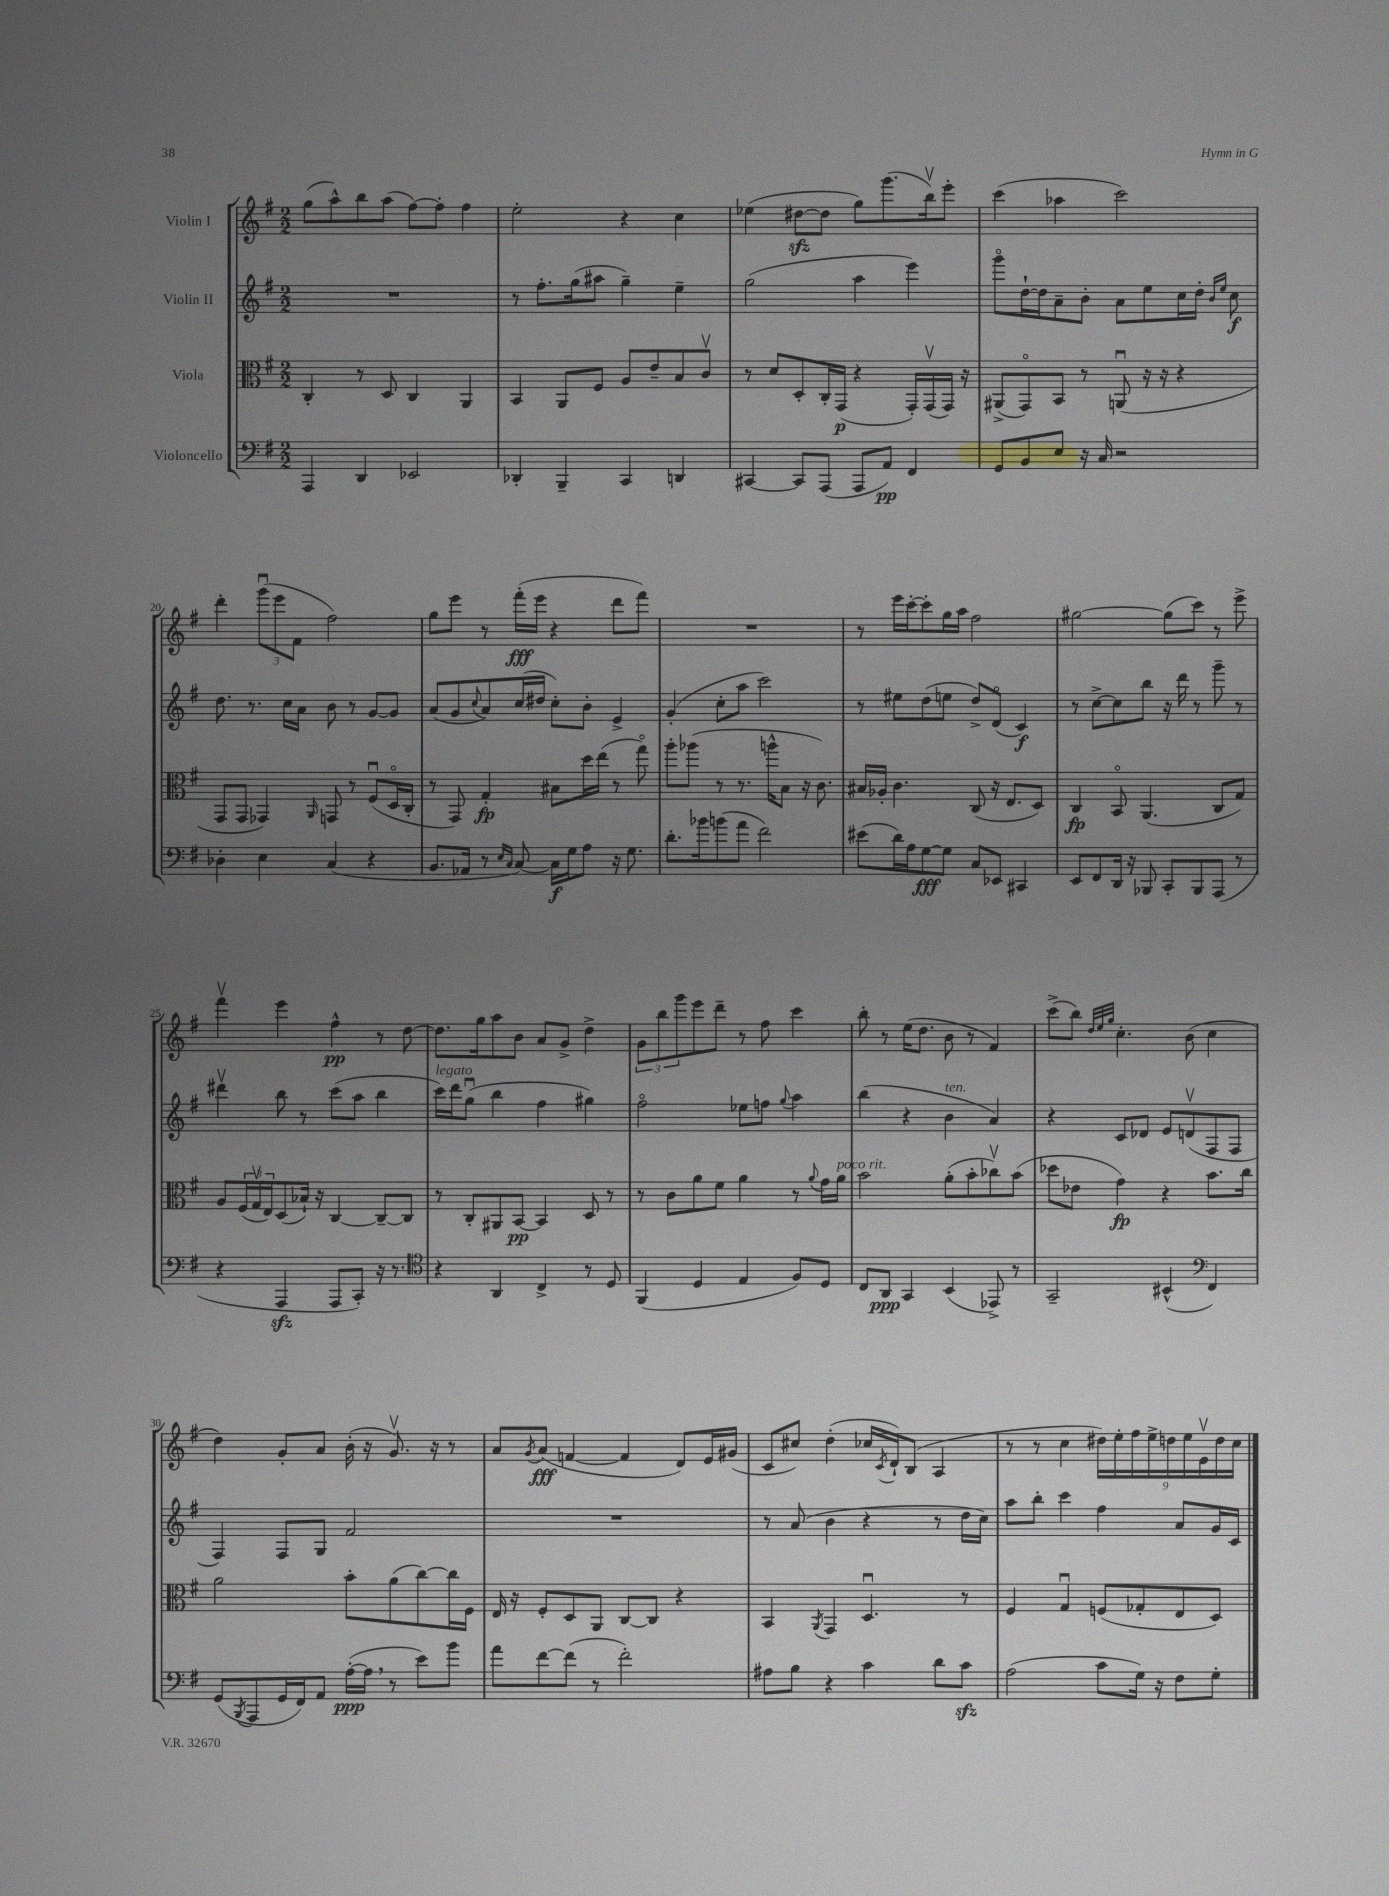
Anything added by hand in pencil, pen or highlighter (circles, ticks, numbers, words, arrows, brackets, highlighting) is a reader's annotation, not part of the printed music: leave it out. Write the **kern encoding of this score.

**kern	**dynam	**kern	**dynam	**kern	**dynam	**kern	**dynam
*part4	*part4	*part3	*part3	*part2	*part2	*part1	*part1
*staff4	*staff4	*staff3	*staff3	*staff2	*staff2	*staff1	*staff1
*I"Violoncello	*	*I"Viola	*	*I"Violin II	*	*I"Violin I	*
*clefF4	*	*clefC3	*	*clefG2	*	*clefG2	*
*k[f#]	*	*k[f#]	*	*k[f#]	*	*k[f#]	*
*M2/2	*	*M2/2	*	*M2/2	*	*M2/2	*
=16	=16	=16	=16	=16	=16	=16	=16
4AAA/	.	4C'/	.	1r	.	(8gg\L	.
.	.	.	.	.	.	8aa^^\)	.
4DD/	.	8r	.	.	.	8bb\	.
.	.	8D/	.	.	.	(8aa\J	.
2EE-X/	.	4C/	.	.	.	[8ff#\L)	.
.	.	.	.	.	.	8ff#'\J]	.
.	.	4AA/	.	.	.	4ff#\	.
=17	=17	=17	=17	=17	=17	=17	=17
4DD-X'/	.	4BB/	.	8r	.	2ee'\	.
.	.	.	.	8.ff#'\L	.	.	.
4BBB~/	.	8AA/L	.	.	.	.	.
.	.	.	.	(16gg\k	.	.	.
.	.	8F#/J	.	8aa#X\J	.	.	.
4CC/	.	8A/L	.	4gg~\)	.	4r	.
.	.	8e~/	.	.	.	.	.
4DDn/	.	8B/	.	4ee~\	.	4cc\	.
.	.	8cv/J	.	.	.	.	.
=18	=18	=18	=18	=18	=18	=18	=18
[4CC#X/	.	8r	.	(2gg\	.	(4ee-X\	.
.	.	8d/L	.	.	.	.	.
8CC#/L]	.	8D'/	.	.	.	[8dd#Xzz\L	.
(8AAA/J	.	16C'/L	.	.	.	8dd#\J]	.
.	.	(16GG/JJ	p	.	.	.	.
8AAA/L	.	4r	.	4aa\	.	8gg\L)	.
8AA/J)	pp	.	.	.	.	(8.ggg\	.
4FF#/	.	16GG'/LL)	.	4eee\)	.	.	.
.	.	(16GGv/	.	.	.	16bbv\k)	.
.	.	16GG/JJ)	.	.	.	8eee'\J	.
.	.	16r	.	.	.	.	.
=19	=19	=19	=19	=19	=19	=19	=19
8GG/L	.	(8AA#X^/L	.	8ggg\L	.	(4ccc\	.
8BB/	.	8GG/)	.	[16dd`\L	.	.	.
.	.	.	.	16dd\J]	.	.	.
8E/J	.	8BB/J	.	8a~\	.	4aa-X\	.
16r	.	8r	.	8b'\J	.	.	.
16C/	.	.	.	.	.	.	.
2r	.	(8AAnu/	.	8a\L	.	2ccc\)	.
.	.	16r	.	8ee\	.	.	.
.	.	16r	.	.	.	.	.
.	.	4r	.	16cc\L	.	.	.
.	.	.	.	16dd'\JJ	.	.	.
.	.	.	.	16qqb/LL	.	.	.
.	.	.	.	16qqee/JJ	.	.	.
.	.	.	.	8cc\	f	.	.
!!LO:LB:g=z
=20	=20	=20	=20	=20	=20	=20	=20
4D-X'\	.	8GG/L	.	8.dd\	.	4ddd'\	.
.	.	8GG/J	.	.	.	.	.
.	.	.	.	8.r	.	.	.
4E\	.	4GG-X/)	.	.	.	(12gggu\L	.
.	.	.	.	.	.	12eee\	.
.	.	.	.	16cc\LL	.	.	.
.	.	.	.	.	.	12f#\J	.
.	.	.	.	16a\JJ	.	.	.
.	.	16qqAA/	.	.	.	.	.
(4C/	.	8GGn/	.	8b\	.	2ff#\)	.
.	.	8r	.	8r	.	.	.
4r	.	(8F#u/L	.	[8g/L	.	.	.
.	.	16D/L	.	8g/J]	.	.	.
.	.	16C'/JJ	.	.	.	.	.
=21	=21	=21	=21	=21	=21	=21	=21
8.BB/L	.	8r	.	(8a/L	.	8gg\L	.
.	.	8GG/)	.	8g/	.	8eee\J	.
16AA-X/Jk	.	.	.	.	.	.	.
.	.	.	.	8qqcc/	.	.	.
8r	.	4G'/	fp	8a/)	.	8r	.
16qqE/LL	.	.	.	.	.	.	.
16qqC/JJ	.	.	.	.	.	.	.
[8C/)	.	.	.	(16cc/L	.	(16fff#'\LL	fff
.	.	.	.	16dd#X/JJ	.	16eee\JJ	.
16C\LL]	f	8B#X\L	.	8cc'\L)	.	4r	.
16G\J	.	.	.	.	.	.	.
8A\J	.	16dd\L	.	8b'\J	.	.	.
.	.	(16ee\JJ	.	.	.	.	.
16r	.	8r	.	4e^/	.	8ddd\L	.
8.G\	.	.	.	.	.	.	.
.	.	8gg\)	.	.	.	8fff#\J)	.
=22	=22	=22	=22	=22	=22	=22	=22
8.d'\L	.	8aa'\L	.	(4g'/	.	1r	.
.	.	(8aa-X\J	.	.	.	.	.
16b-X\k	.	.	.	.	.	.	.
(8bn\	.	8r	.	8cc'\L	.	.	.
8a\J	.	8.r	.	8aa\J	.	.	.
2f#\)	.	.	.	2ccc\)	.	.	.
.	.	16aan^^\KL	.	.	.	.	.
.	.	8B\J	.	.	.	.	.
.	.	16r	.	.	.	.	.
.	.	8.c\)	.	.	.	.	.
=23	=23	=23	=23	=23	=23	=23	=23
(8e#X\L	.	16B#X/LL	.	8r	.	8r	.
.	.	16A-X'/JJ	.	.	.	.	.
16d\L)	.	4.c\	.	8ee#X\L	.	16eee\LL	.
16A\J	.	.	.	.	.	[16ccc'\J	.
[8G\	fff	.	.	(8dd\	.	8ccc'\]	.
8G\J]	.	.	.	8een\J	.	16gg\L	.
.	.	.	.	.	.	16aa\JJ	.
8C/L	.	(8C/	.	8dd^/L)	.	2ff#\	.
8EE-X/J	.	16r	.	(8d/J	.	.	.
.	.	8.E/L	.	.	.	.	.
4CC#X/	.	.	.	4c/)	f	.	.
.	.	8D/J)	.	.	.	.	.
=24	=24	=24	=24	=24	=24	=24	=24
8EE/L	.	4C/	fp	8r	.	[2gg#X\	.
8FF#/	.	.	.	[8cc^\L	.	.	.
16DD/Jk	.	8BB/	.	8cc\]	.	.	.
16r	.	.	.	.	.	.	.
8BBB-X/	.	(4.AA/	.	8bb\J	.	.	.
8CC'/L	.	.	.	16r	.	(8gg#\L]	.
.	.	.	.	16ddd\	.	.	.
8BBB-/	.	.	.	8r	.	8ccc\J)	.
(8AAA/J	.	8C/L	.	8ggg~\	.	8r	.
8r	.	8G/J)	.	8r	.	8eee^\	.
!!LO:LB:g=z
=25	=25	=25	=25	=25	=25	=25	=25
4r	.	8A/L	.	4ddd#Xv\	.	4fff#v\	.
.	.	(24F#/L	.	.	.	.	.
.	.	24Gv/	.	.	.	.	.
.	.	24E/J)	.	.	.	.	.
4AAAzz/	.	(8D/	.	8bb\	.	4eee\	.
.	.	16B-X`/Jk)	.	8r	.	.	.
.	.	16r	.	.	.	.	.
8AAA/L	.	[4C/	.	(8ccc\L	.	4ff#^^\	pp
8CC'/J)	.	.	.	8aa\J	.	.	.
16r	.	8C~/L_	.	4bb\	.	8r	.
8.r	.	.	.	.	.	.	.
.	.	8C/J]	.	.	.	[8dd\	.
=26	=26	=26	=26	=26	=26	=26	=26
*clefC4	*	*	*	*	*	*	*
!	!	!	!	!LO:TX:a:i:t=legato	!	!	!
4r	.	8r	.	16ccc\LL)	.	8.dd\L]	.
.	.	.	.	16ddd\J	.	.	.
.	.	8C'/L	.	(8ggu\J	.	.	.
.	.	.	.	.	.	16gg\k	.
4AA/	.	8AA#X/	.	4bb\	.	8aa\	.
.	.	[8BB/J	pp	.	.	8b\J	.
4C^/	.	4BB/]	.	4ff#\	.	8a/L	.
.	.	.	.	.	.	8g^/J	.
8r	.	8D/	.	4gg#X\)	.	4dd^\	.
8D/	.	8r	.	.	.	.	.
=27	=27	=27	=27	=27	=27	=27	=27
(4FF#/	.	8r	.	2ff#\	.	12g\L	.
.	.	.	.	.	.	12bb\	.
.	.	8c\L	.	.	.	.	.
.	.	.	.	.	.	12ggg\	.
4D/	.	8a\	.	.	.	8eee\	.
.	.	8f#\J	.	.	.	8ddd~\J	.
4E/	.	4a\	.	8ee-X\L	.	8r	.
.	.	.	.	8ffn\J	.	8ff#\	.
.	.	.	.	8qqgg/	.	.	.
8F#/L)	.	8r	.	4aa\	.	4ccc\	.
.	.	8qqa/	.	.	.	.	.
8D/J	.	16g\LL	.	.	.	.	.
!	!	!LO:TX:a:i:t=poco rit.	!	!	!	!	!
.	.	16a\JJ	.	.	.	.	.
=28	=28	=28	=28	=28	=28	=28	=28
8C/L	.	2b\	.	(4bb\	.	8bb'\	.
8AA/J	ppp	.	.	.	.	8r	.
4GG/	.	.	.	4r	.	(16ee\KL	.
.	.	.	.	.	.	8.dd\J	.
!	!	!	!	!LO:TX:a:i:t=ten.	!	!	!
(4BB/	.	(8a'\L	.	4b\	.	8b\	.
.	.	8b'\	.	.	.	8r	.
8EE-X^/)	.	8cc-Xv\)	.	4a/)	.	4f#/)	.
8r	.	(8b\J	.	.	.	.	.
=29	=29	=29	=29	=29	=29	=29	=29
2GG~/	.	8dd-X\L	.	4r	.	(8ccc^\L	.
.	.	8e-X\J	.	.	.	8bb\J)	.
.	.	.	.	.	.	32qqdd/LLL	.
.	.	.	.	.	.	32qqee/	.
.	.	.	.	.	.	32qqgg/JJJ	.
.	.	4g\)	fp	8c/L	.	4.cc'\	.
.	.	.	.	8d-X/J	.	.	.
(4BB#X^^/	.	4r	.	8e/L	.	.	.
.	.	.	.	(8dnv/	.	(8b\	.
*clefF4	*	*	*	*	*	*	*
4FF#/)	.	8.b\L	.	8F#/	.	4cc\	.
.	.	.	.	8F#/J	.	.	.
.	.	16cc\Jk	.	.	.	.	.
!!LO:LB:g=z
=30	=30	=30	=30	=30	=30	=30	=30
(8GG/L	.	2a\	.	4F#/)	.	4dd\)	.
8qBBB/	.	.	.	.	.	.	.
8AAA/	.	.	.	.	.	.	.
16GG/L	.	.	.	8F#/L	.	8g'/L	.
16FF#/J)	.	.	.	.	.	.	.
8AA/J	.	.	.	8G/J	.	8a/J	.
([16A'\LL	ppp	8b'\L	.	2f#/	.	(16b'\	.
16A,\JJ]	.	.	.	.	.	16r	.
8r	.	(8a\	.	.	.	8.gv/)	.
8e\L)	.	[8cc\)	.	.	.	.	.
.	.	.	.	.	.	16r	.
8b\J	.	16cc\L]	.	.	.	8r	.
.	.	16F#\JJ	.	.	.	.	.
=31	=31	=31	=31	=31	=31	=31	=31
8a\L	.	16E/	.	1r	.	8a/L	.
.	.	16r	.	.	.	.	.
.	.	.	.	.	.	8qg/	.
[8f#\	.	8F#'/L	.	.	.	(8a/J	fff
(8f#\J]	.	8D/	.	.	.	[4fn/	.
8r	.	8AA/J	.	.	.	.	.
2f#'\)	.	[8C/L	.	.	.	4f/]	.
.	.	8C/J]	.	.	.	.	.
.	.	4r	.	.	.	8d/L)	.
.	.	.	.	.	.	16e/L	.
.	.	.	.	.	.	(16g#X/JJ	.
=32	=32	=32	=32	=32	=32	=32	=32
8A#X\L	.	4BB/	.	8r	.	8c/L	.
8B\J	.	.	.	(8a/	.	8cc#X/J)	.
.	.	8qAA/	.	.	.	.	.
4r	.	4GG/	.	4b\	.	(4dd'\	.
4c\	.	4.Du/	.	4r	.	16cc-X/LL	.
.	.	.	.	.	.	8qc/	.
.	.	.	.	.	.	16d`/J)	.
.	.	.	.	.	.	(8B/J	.
8d\L	.	.	.	8r	.	4A/	.
8czz\J	.	8r	.	16dd\LL	.	.	.
.	.	.	.	16cc\JJ)	.	.	.
=33	=33	=33	=33	=33	=33	=33	=33
(2A\	.	4F#/	.	8aa\L	.	8r	.
.	.	.	.	8bb'\J	.	8r	.
.	.	4Gu/	.	4ccc\	.	4cc\	.
8c\L	.	(8Fn/L	.	4ff#\	.	18dd#X\LL)	.
.	.	.	.	.	.	18ee'\	.
.	.	.	.	.	.	18ff#\	.
16G\Jk)	.	8G-X'/	.	.	.	.	.
.	.	.	.	.	.	18ee^\	.
16r	.	.	.	.	.	.	.
.	.	.	.	.	.	18ddn\	.
8F#\L	.	8E/	.	8a/L	.	.	.
.	.	.	.	.	.	18ee\	.
.	.	.	.	.	.	18ev\	.
8G'\J	.	8D/J)	.	16g/L	.	.	.
.	.	.	.	.	.	18dd\	.
.	.	.	.	16c/JJ	.	.	.
.	.	.	.	.	.	18cc\JJ	.
==	==	==	==	==	==	==	==
*-	*-	*-	*-	*-	*-	*-	*-
